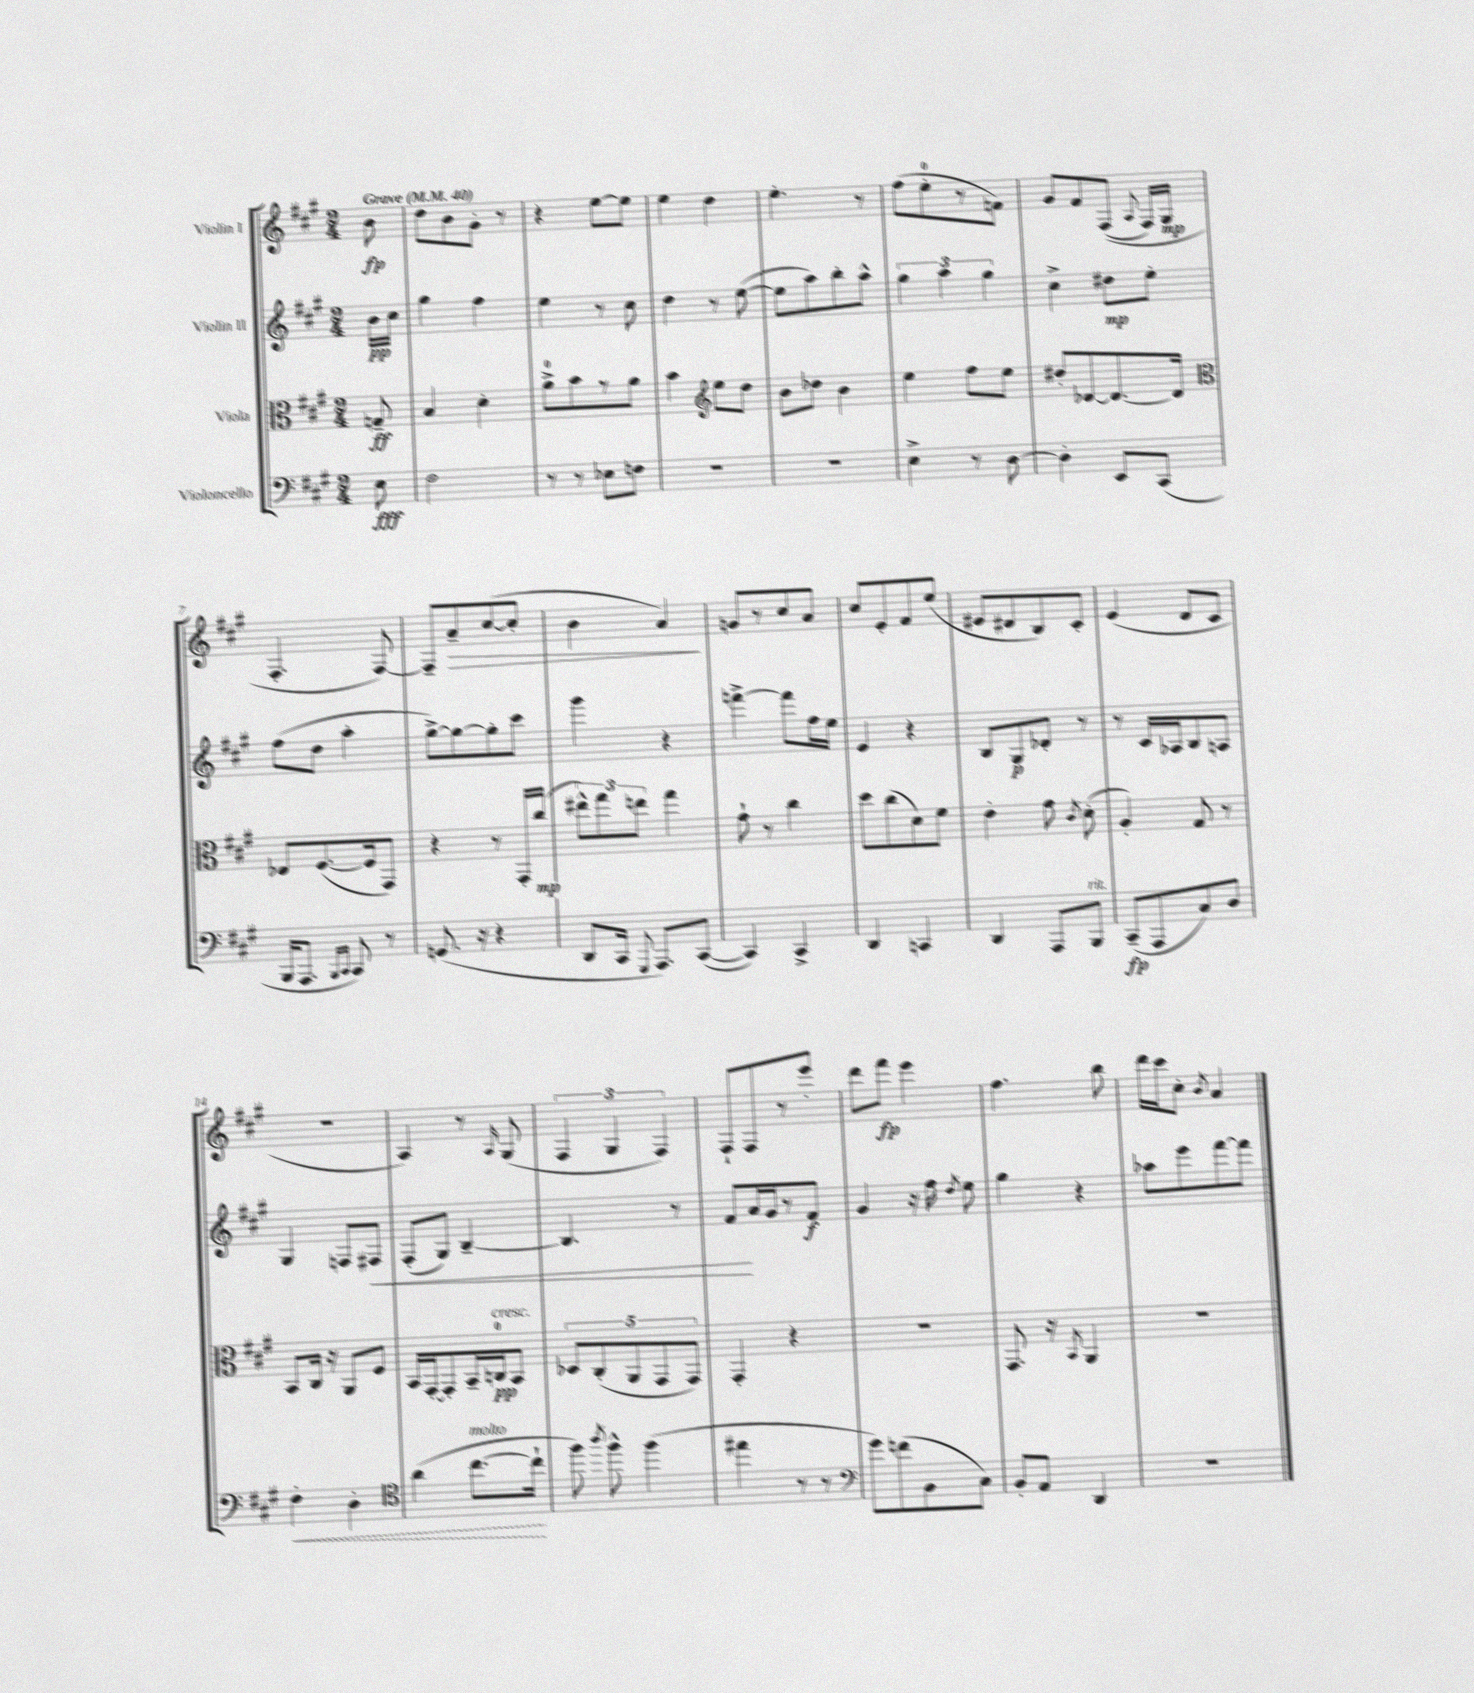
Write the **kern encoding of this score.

**kern	**kern	**kern	**kern
*staff4	*staff3	*staff2	*staff1
*clefF4	*clefC3	*clefG2	*clefG2
*k[f#c#g#]	*k[f#c#g#]	*k[f#c#g#]	*k[f#c#g#]
*M2/4	*M2/4	*M2/4	*M2/4
*MM40	*MM40	*MM40	*MM40
8E	8G~	16b	8b
.	.	16cc#	.
=	=	=	=
2F#	4B	4gg#	8dd
.	.	.	8b
.	4d'	4ff#	8g#'
.	.	.	8r
=	=	=	=
8r	8a^	4ee	4r
8r	8b	.	.
8E-	8r	8r	[8ee
8F	8a	8cc#	8ee]
=	=	=	=
2r	4b	4dd	4ee
*	*clefG2	*	*
.	8ee	8r	4dd
.	8dd	([8ee	.
=	=	=	=
2r	8b	8ee]	4.ee'
.	8dd-	8aa)	.
.	4b	8bb'	.
.	.	8aa^^	8r
=	=	=	=
4E^	4ee	6gg#	(8ff#
.	.	.	8ee'
.	.	6aa	.
8r	8ff#	.	8r
.	.	6gg#	.
[8D	8ee	.	8f)
=	=	=	=
4D']	8dd#'	4cc#^	8g#
.	[8d-	.	8f#
8EE	8.d-_	8dd#	&((8F#
.	.	.	8qqA
(8CC#	.	8ee'	16F#)
.	16d-]	.	16G#
=	=	=	=
*	*clefC3	*	*
16BBB	8E-	(8ff#	4.F#'
8.AAA	.	.	.
.	([8.F#	8dd	.
16qqBBB	.	.	.
16qqCC#	.	.	.
8CC#)	.	4aa'	.
.	16F#]	.	.
8r	8GG#)	.	[8F#&)
=	=	=	=
(8.GG	4r	[8gg#^)	8F#~]
.	.	8gg#_	8a~
16r	.	.	.
4r	8r	8gg#']	([8cc#
.	16GG#'	8ccc#	8cc#']
.	(16cc#	.	.
=	=	=	=
8DD	12ee#^^)	4ggg#	4b
.	12gg#	.	.
16CC#	.	.	.
.	12ee	.	.
8qqGGG#	.	.	.
8.AAA)	.	.	.
.	4gg#	4r	4a)
([8CC#	.	.	.
=	=	=	=
4CC#])	8g#`	[4fff^	8g
.	8r	.	8r
4CC#^	4cc#	8fff]	8cc#
.	.	16ff#	8a
.	.	16ee	.
=	=	=	=
4DD	8dd	4e	8cc#
.	(8cc#	.	8e'
4CC	8d)	4r	8f#
.	8f#	.	(8ee
=	=	=	=
4DD	4e'	8B	8e#
.	.	8G#	8d#
8AAA	8g#	8d-'	8B)
.	8qc#	.	.
8BBB	(8d'	8r	8c#'
=	=	=	=
(8CC#~	4A')	8r	(4e
8AAA	.	16c#	.
.	.	16A-	.
8C#)	8G#	8B	8d
8D	8r	8A	8c#
=	=	=	=
4F#'	8BB	4G#	2r
.	16C#	.	.
.	16r	.	.
4D'	8AA	8F	.
.	8F#	8F#	.
=	=	=	=
*clefC4	*	*	*
(4a	16BB	(8F#'	4A)
.	[16GG#'	.	.
.	8GG#']	8G#)	.
[8.cc#	16BB~	[4B~	8r
.	16C	.	.
.	.	.	16qqA
.	8BB	.	(8G#
16cc#`]	.	.	.
=	=	=	=
8ff#)	10D-	4.B]	6F#
.	(10C#'	.	.
8qaa	.	.	.
8ff#^^	.	.	.
.	.	.	6G#
.	10AA	.	.
(4ff#	.	.	.
.	10GG#	.	.
.	.	.	6F#)
.	.	8r	.
.	10GG#)	.	.
=	=	=	=
4ee#	4GG#'	8f#	8F#`
.	.	16a	8F#
.	.	16g#	.
8r	4r	8r	8r
8r	.	8f#	8eee'
=	=	=	=
*clefF4	*	*	*
8g#)	2r	4g#	8ddd
(8f	.	.	8fff#
8BB	.	16r	4eee
.	.	16ff#	.
.	.	8qdd	.
8C#)	.	8ee	.
=	=	=	=
8BB'	8.GG#	4gg#	4.ff#
8AA	.	.	.
.	16r	.	.
.	8qBB	.	.
4DD	4AA	4r	.
.	.	.	8bb
=	=	=	=
2r	2r	8aa-	16ddd
.	.	.	16ccc#
.	.	8eee	8cc#'
.	.	.	8qb
.	.	[8fff#	4a
.	.	8fff#]	.
==	==	==	==
*-	*-	*-	*-
